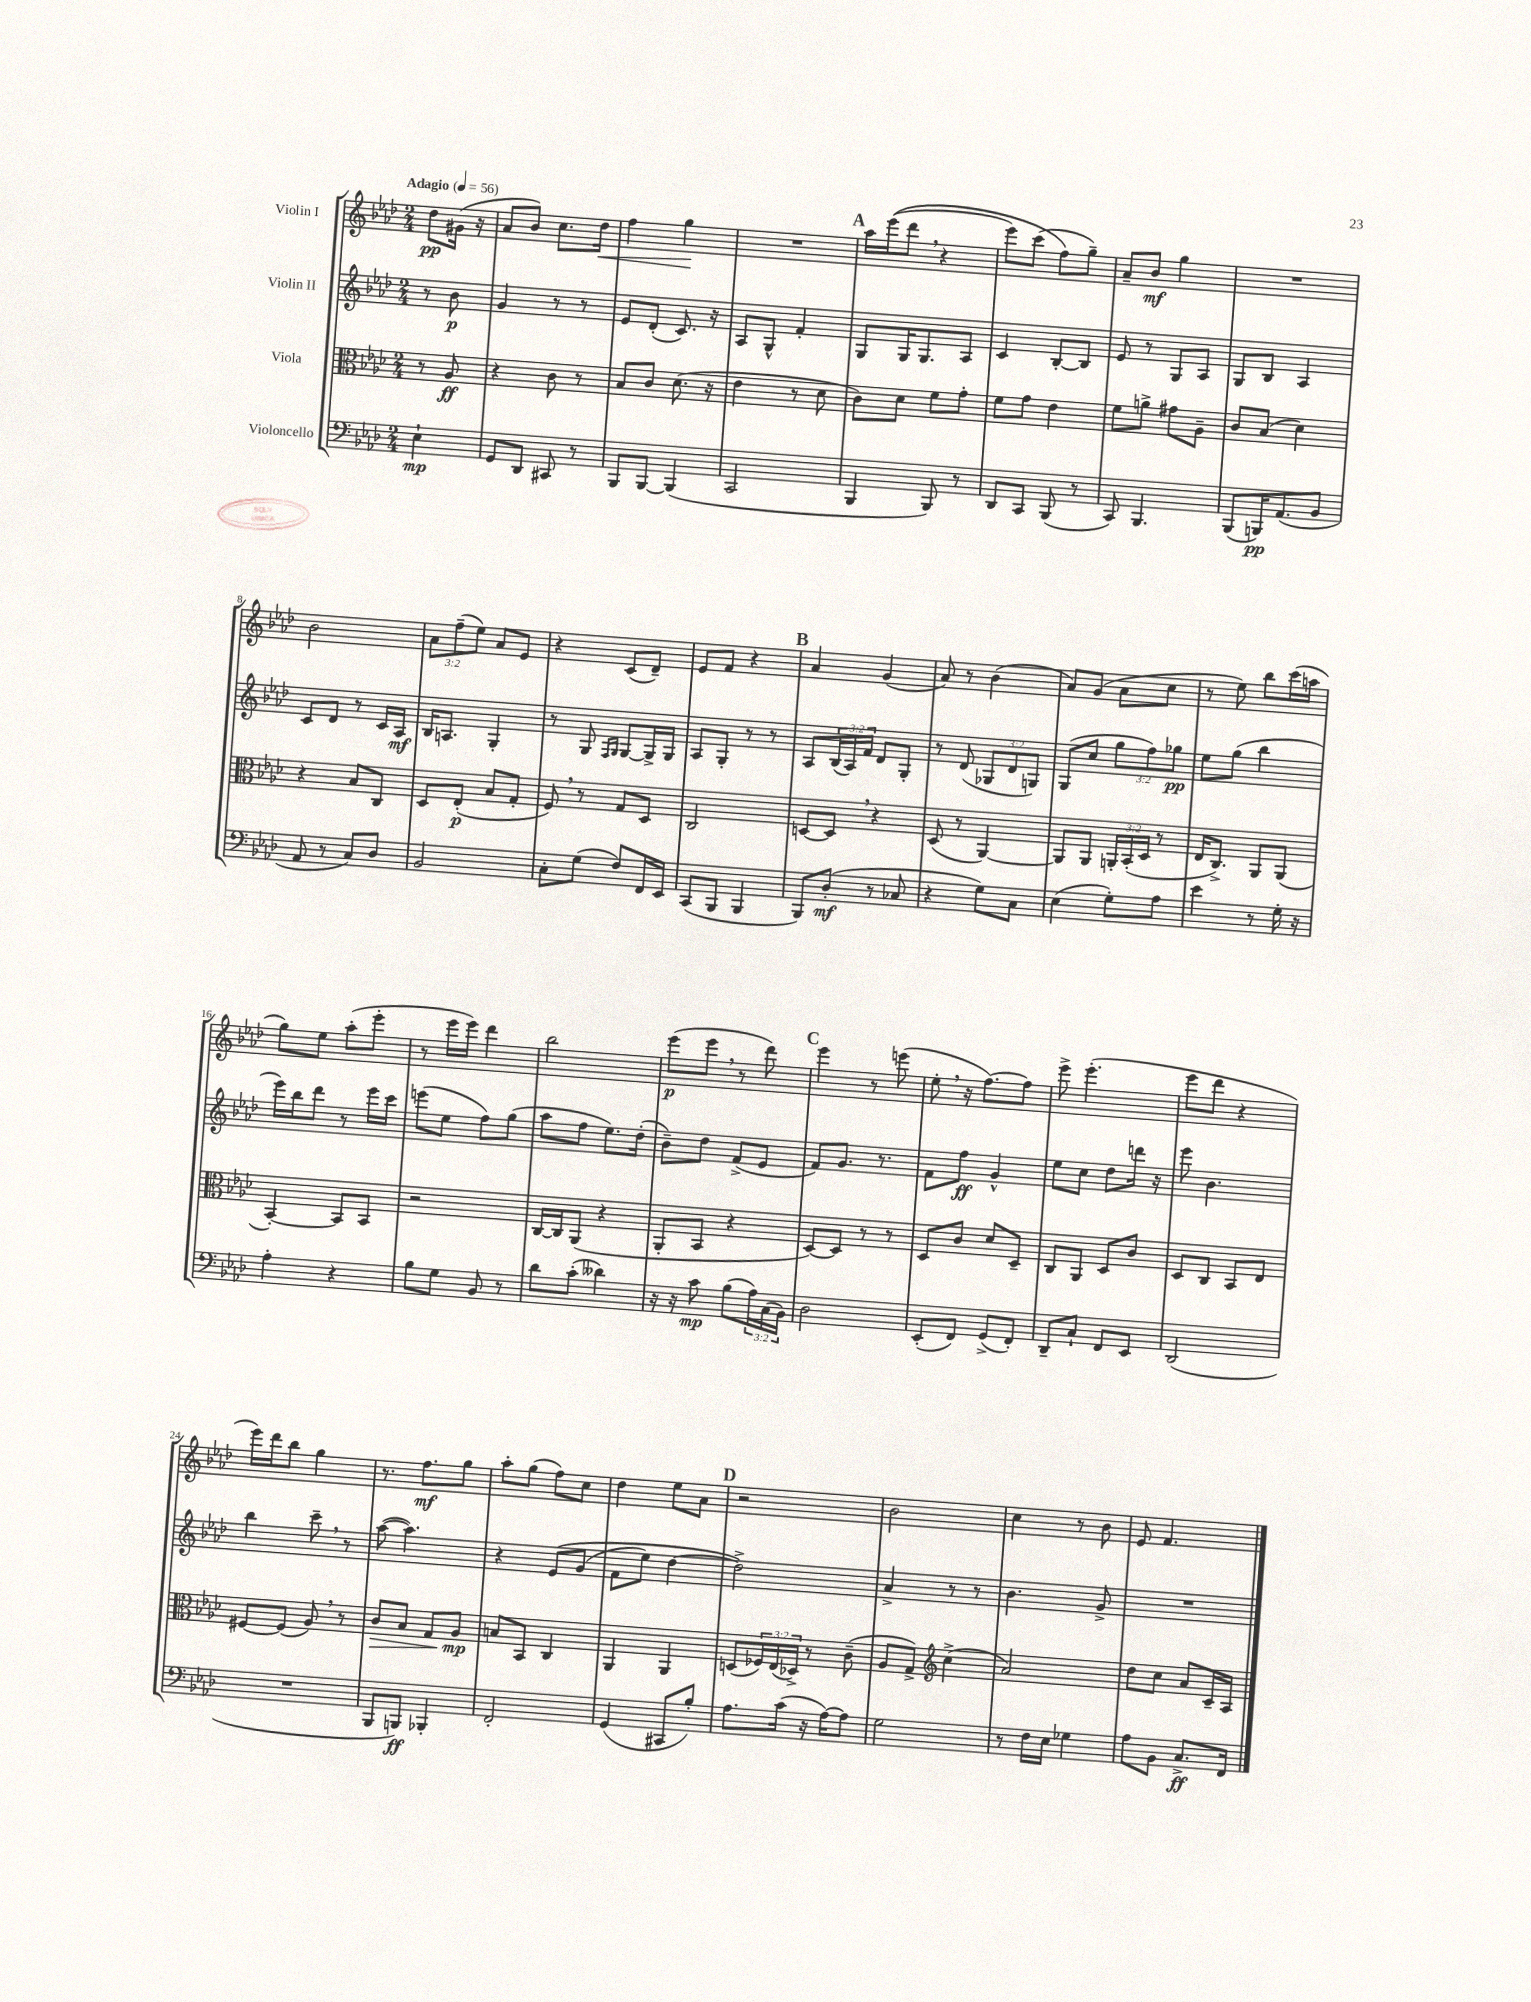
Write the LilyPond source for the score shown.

<<
\new StaffGroup <<
\new Staff = "s0" \with { instrumentName = "Violin I" } {
    \clef treble \key aes \major \numericTimeSignature \time 2/4 \override Staff.TupletNumber.text = #tuplet-number::calc-fraction-text \partial 4 \tempo "Adagio" 4 = 56
    des''8\pp gis'16( r16 |
    aes'8 bes'8) c''8. des''16\< |
    f''4 g''4\! |
    R2 |
    \mark \markup { \bold "A" } aes''16 ees'''16(\( des'''8 \breathe r4 |
    ees'''8) c'''8( f''8\) g''8--) |
    aes'8-- bes'8\mf g''4 |
    R2 |
    bes'2 |
    \tuplet 3/2 { aes'8 f''8--( ees''8) } aes'8 ees'8 |
    r4 c'8( des'8--) |
    ees'8 f'8 r4 |
    \mark \markup { \bold "B" } aes'4 g'4( |
    aes'8) r8 bes'4( |
    aes'8) g'8( aes'8 c''8 |
    r8 ees''8) bes''8 c'''16( a''16 |
    g''8) ees''8 aes''8-.( ees'''8-. |
    r8 ees'''16 ees'''16) des'''4 |
    bes''2 |
    ees'''8\p( ees'''8 \breathe r8 des'''8) |
    \mark \markup { \bold "C" } ees'''4 r8 e'''8( |
    ees''8-. \breathe r16 f''8.~) f''8 |
    ees'''8-> ees'''4.-.( |
    ees'''8 des'''8 r4 |
    ees'''16) des'''16 bes''8 g''4 |
    r8. f''8.\mf g''8 |
    aes''8-. g''8( f''8) c''8 |
    des''4 ees''8 aes'8 |
    \mark \markup { \bold "D" } r2 |
    bes'2 |
    c''4 r8 bes'8 |
    ees'8 f'4. \bar "|." |
}
\new Staff = "s1" \with { instrumentName = "Violin II" } {
    \clef treble \key aes \major \numericTimeSignature \time 2/4 \override Staff.TupletNumber.text = #tuplet-number::calc-fraction-text \partial 4
    r8 bes'8\p |
    g'4 r8 r8 |
    ees'8 des'8-.( c'8.) r16 |
    aes8 g8-^ f'4-. |
    \mark \markup { \bold "A" } g8 g16 g8. aes8 |
    c'4 bes8~-. bes8 |
    ees'8 r8 g8 aes8 |
    g8 bes8 aes4 |
    c'8 des'8 r8 c'16 aes16\mf |
    bes16 a8. g4-. |
    r8 g8 \grace { f16 g16 } g8~ g16-> g16 |
    aes8 g8-. r8 r8 |
    \mark \markup { \bold "B" } aes8 \tuplet 3/2 { bes16( aes16) f'16 } des'8 g8-. |
    r8 des'8( \tuplet 3/2 { ges8 des'8 g8) } |
    g8( c''8 \tuplet 3/2 { g''8 f''8) ges''8\pp } |
    ees''8 g''8( bes''4 |
    ees'''16) bes''16 des'''8 r8 ees'''16 c'''16 |
    e'''8( ees''8 f''8) g''8( |
    aes''8 f''8 ees''8.) des''16-.( |
    bes'8--) des''8 f'8->( ees'8 |
    \mark \markup { \bold "C" } f'8) g'8. r8. |
    f'8 f''8\ff g'4-^ |
    ees''8 c''8 des''8 d'''16 r16 |
    ees'''8 bes'4. |
    bes''4 c'''8-- \breathe r8 |
    aes''8~( aes''4.) |
    r4 ees'8\( g'8( |
    f'8 ees''8) des''4~ |
    \mark \markup { \bold "D" } des''2->\) |
    aes'4-> r8 r8 |
    bes'4. g'8-> |
    R2 \bar "|." |
}
\new Staff = "s2" \with { instrumentName = "Viola" } {
    \clef alto \key aes \major \numericTimeSignature \time 2/4 \override Staff.TupletNumber.text = #tuplet-number::calc-fraction-text \partial 4
    r8 aes8\ff |
    r4 c'8 r8 |
    bes8 c'8 des'8.( r16 |
    ees'4 r8 des'8 |
    \mark \markup { \bold "A" } c'8) des'8 f'8 g'8-. |
    f'8 g'8 ees'4 |
    f'8 a'8-> gis'8 aes8-- |
    c'8 bes8( des'4) |
    r4 bes8 c8 |
    des8 ees8-.\p( bes8 g8-. |
    f8) \breathe r8 g8 des8 |
    c2 |
    \mark \markup { \bold "B" } d8~ d8 \breathe r4 |
    des8( r8 aes,4~) |
    aes,8 aes,8 \tuplet 3/2 { a,16-. bes,16-.( des16 } r8 |
    ees16 c8.->) aes,8 aes,8( |
    bes,4~-.) bes,8 bes,8 |
    r2 |
    c16~ c16 aes,8( r4 |
    aes,8-. bes,8 r4 |
    \mark \markup { \bold "C" } des8~) des8 r8 r8 |
    des8 c'8 des'8 des8-- |
    c8 aes,8 des8 c'8 |
    des8 c8 bes,8 ees8 |
    fis8~ fis8( aes8) \breathe r8 |
    c'8\> bes8 g8 aes8\mp\! |
    b8 bes,8 c4 |
    aes,4 aes,4 |
    \mark \markup { \bold "D" } d8( \tuplet 3/2 { fes16) ees16( des16->) } r8 c'8--( |
    aes8 g8->) \clef treble c''4->( |
    aes'2) |
    des''8 c''8 aes'8 c'16-- aes16 \bar "|." |
}
\new Staff = "s3" \with { instrumentName = "Violoncello" } {
    \clef bass \key aes \major \numericTimeSignature \time 2/4 \override Staff.TupletNumber.text = #tuplet-number::calc-fraction-text \partial 4
    ees4-!\mp |
    g,8 des,8 cis,8 r8 |
    bes,,8 bes,,8~ bes,,4( |
    c,2 |
    \mark \markup { \bold "A" } bes,,4 bes,,8) r8 |
    des,8 c,8 bes,,8( r8 |
    c,8) bes,,4. |
    bes,,8( b,,16\pp) aes,8.( bes,8 |
    aes,8 r8 c8) des8 |
    bes,2 |
    c8-. g8( f8) f,16 ees,16 |
    c,8( bes,,8 bes,,4 |
    \mark \markup { \bold "B" } bes,,8) des8-.\mf( r8 ces8 |
    r4 g8) c8 |
    ees4( g8-.) aes8 |
    ees'4 r8 g16-. r16 |
    aes4-. r4 |
    bes8 g8 bes,8 r8 |
    des'8 c'8-.( deses'4) |
    r16 r16 c'8\mp bes8( \tuplet 3/2 { aes16) c16( bes,16) } |
    \mark \markup { \bold "C" } des2 |
    ees,8-.( f,8) g,8->( f,8-.) |
    des,8-- c8-! f,8 ees,8 |
    des,2( |
    R2 |
    bes,,8 b,,8\ff) bes,,4-. |
    f,2-. |
    g,4( cis,8 bes8-.) |
    \mark \markup { \bold "D" } aes8. c'16( r16 aes16~) aes8 |
    g2 |
    r8 f16 ees16 ges4 |
    aes8 bes,8 c8.->\ff f,16 \bar "|." |
}
>>
>>
